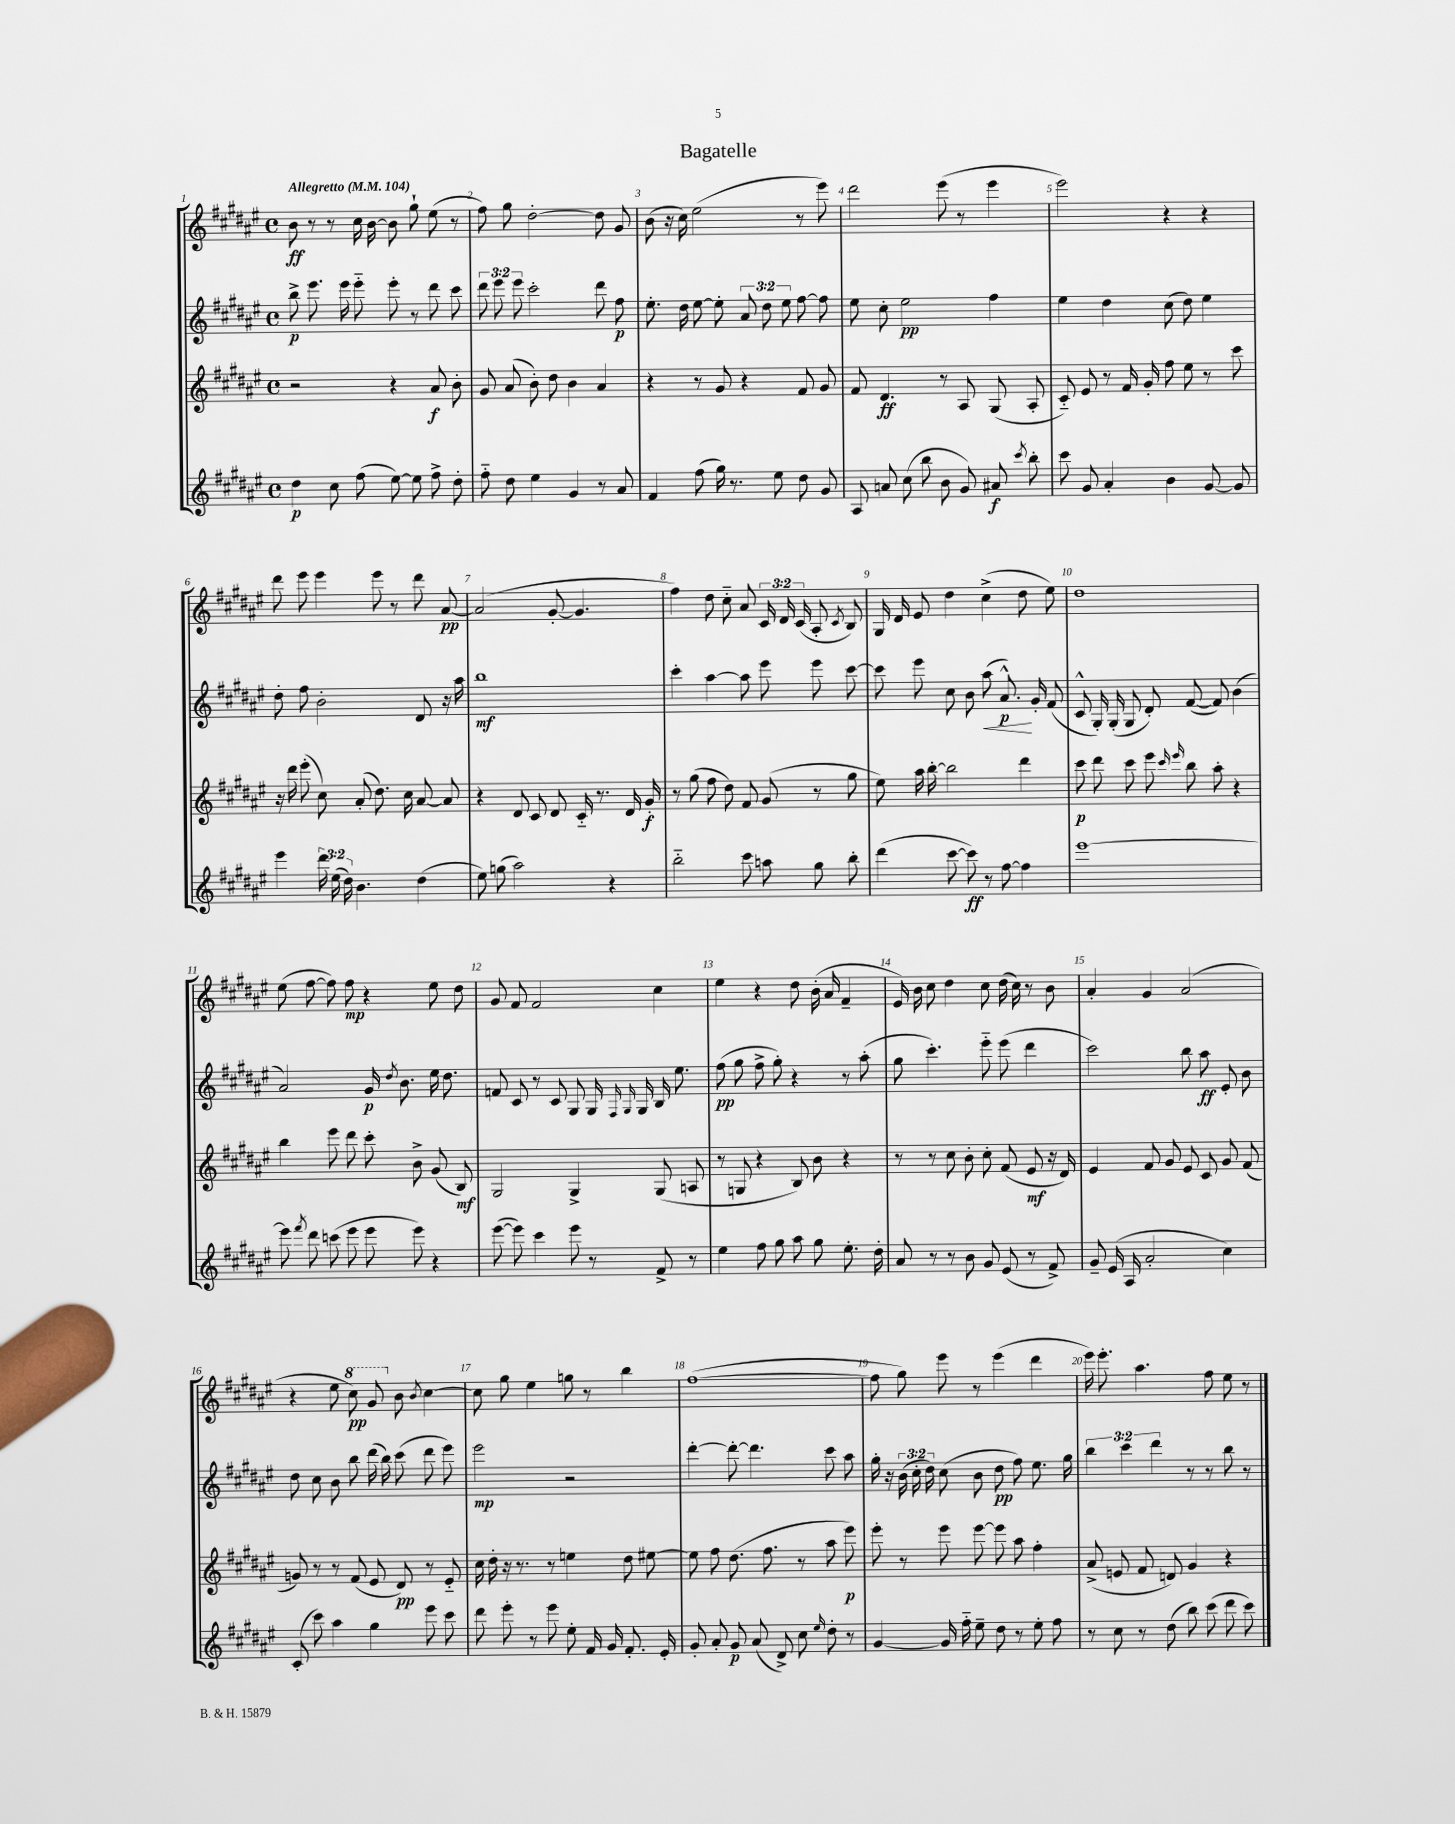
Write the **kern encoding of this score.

**kern	**dynam	**kern	**dynam	**kern	**dynam	**kern	**dynam
*part4	*part4	*part3	*part3	*part2	*part2	*part1	*part1
*staff4	*staff4	*staff3	*staff3	*staff2	*staff2	*staff1	*staff1
*clefG2	*	*clefG2	*	*clefG2	*	*clefG2	*
*k[f#c#g#d#a#e#]	*	*k[f#c#g#d#a#e#]	*	*k[f#c#g#d#a#e#]	*	*k[f#c#g#d#a#e#]	*
*M4/4	*	*M4/4	*	*M4/4	*	*M4/4	*
*met(c)	*	*met(c)	*	*met(c)	*	*met(c)	*
*MM104	*	*MM104	*	*MM104	*	*MM104	*
=1	=1	=1	=1	=1	=1	=1	=1
!	!	!	!	!	!	!LO:TX:a:B:t=Allegretto	!
4dd#\	p	2r	.	8bb^\	p	8b\	ff
.	.	.	.	8.eee#\	.	8r	.
8cc#\	.	.	.	.	.	8r	.
.	.	.	.	16eee#\	.	.	.
(8ff#\	.	.	.	8eee#\	.	16cc#\	.
.	.	.	.	.	.	[16b\	.
[8ee#\)	.	4r	.	8eee#'\	.	8b\]	.
8ee#\]	.	.	.	8r	.	8gg#`\	.
8ff#^\	.	8a#/	f	8ddd#\	.	(8ee#\	.
8dd#'\	.	8b'\	.	8ccc#\	.	8r	.
=2	=2	=2	=2	=2	=2	=2	=2
8ff#\	.	8g#/	.	12ddd#\	.	8ff#\)	.
.	.	.	.	12eee#\	.	.	.
8dd#\	.	(8a#/	.	.	.	8gg#\	.
.	.	.	.	12eee#\	.	.	.
4ee#\	.	8b'\)	.	2ccc#'\	.	[2dd#'\	.
.	.	8dd#\	.	.	.	.	.
4g#/	.	4b\	.	.	.	.	.
8r	.	4a#/	.	8ddd#\	.	8dd#\]	.
8a#/	.	.	.	8ff#\	p	8g#/	.
=3	=3	=3	=3	=3	=3	=3	=3
4f#/	.	4r	.	8.ee#'\	.	(8b\	.
.	.	.	.	.	.	16r	.
.	.	.	.	16dd#\	.	16cc#\)	.
(8ff#\	.	8r	.	[8ee#\	.	(2ee#\	.
16gg#\)	.	8g#/	.	8ee#'\]	.	.	.
8.r	.	.	.	.	.	.	.
.	.	4r	.	12a#/	.	.	.
.	.	.	.	12dd#\	.	.	.
8ee#\	.	.	.	.	.	.	.
.	.	.	.	12ee#\	.	.	.
8dd#\	.	8f#/	.	[8ff#\	.	8r	.
8g#/	.	8g#/	.	8ff#\]	.	8eee#\)	.
=4	=4	=4	=4	=4	=4	=4	=4
8A#/	.	8f#/	.	8ee#\	.	2ddd#\	.
8an/	.	4.d#/	ff	8cc#'\	.	.	.
(8cc#\	.	.	.	2ee#\	pp	.	.
8bb\	.	.	.	.	.	.	.
8b\	.	8r	.	.	.	(8eee#\	.
8g#/)	.	8A#/	.	.	.	8r	.
8a#X/	f	(8G#/	.	4ff#\	.	4eee#\	.
8qccc#/	.	.	.	.	.	.	.
8bb'\	.	8A#'/	.	.	.	.	.
=5	=5	=5	=5	=5	=5	=5	=5
8ccc#\	.	8c#/)	.	4ee#\	.	2eee#\)	.
8g#/	.	8e#/	.	.	.	.	.
4a#'/	.	8r	.	4dd#\	.	.	.
.	.	16f#/	.	.	.	.	.
.	.	16g#'/	.	.	.	.	.
4b\	.	8ff#\	.	(8cc#\	.	4r	.
.	.	8ee#\	.	8dd#\)	.	.	.
[8g#/	.	8r	.	4ee#\	.	4r	.
8g#/]	.	8ccc#\	.	.	.	.	.
!!LO:LB:g=z
=6	=6	=6	=6	=6	=6	=6	=6
4eee#\	.	16r	.	8dd#'\	.	8ddd#\	.
.	.	16ddd#\	.	.	.	.	.
.	.	(8eee#'\	.	8ff#\	.	8eee#\	.
24ddd#\	.	8cc#\)	.	2b'\	.	4eee#\	.
(24ee#\	.	.	.	.	.	.	.
24dd#\)	.	.	.	.	.	.	.
4.b\	.	(8a#'/	.	.	.	.	.
.	.	8.dd#\)	.	.	.	8eee#\	.
.	.	.	.	.	.	8r	.
.	.	16cc#\	.	.	.	.	.
(4dd#\	.	[8a#/	.	8d#/	.	8ddd#\	.
.	.	8a#/]	.	16r	.	[8a#/	pp
.	.	.	.	16aa#\	.	.	.
=7	=7	=7	=7	=7	=7	=7	=7
8ee#\)	.	4r	.	1bb	mf	(2a#/]	.
(8ggn\	.	.	.	.	.	.	.
2aa#\)	.	8d#/	.	.	.	.	.
.	.	8c#/	.	.	.	.	.
.	.	8d#/	.	.	.	[8g#'/	.
.	.	16c#/	.	.	.	4.g#/]	.
.	.	8.r	.	.	.	.	.
4r	.	.	.	.	.	.	.
.	.	16d#/	.	.	.	.	.
.	.	16g#'/	f	.	.	.	.
=8	=8	=8	=8	=8	=8	=8	=8
2bb\	.	8r	.	4ccc#'\	.	4ff#\)	.
.	.	(8gg#\	.	.	.	.	.
.	.	8ff#\	.	[4aa#\	.	8dd#\	.
.	.	8dd#\)	.	.	.	8cc#\	.
8ccc#\	.	8f#/	.	8aa#\]	.	8a#/	.
8aan\	.	(8g#/	.	8eee#\	.	24c#/	.
.	.	.	.	.	.	24d#/	.
.	.	.	.	.	.	(24c#/	.
8gg#\	.	8r	.	8eee#\	.	8A#'/	.
.	.	.	.	.	.	8qc#/	.
8bb'\	.	8gg#\	.	[8ccc#\	.	8B/)	.
=9	=9	=9	=9	=9	=9	=9	=9
(4ddd#\	.	8ee#\)	.	8ccc#\]	.	16G#/	.
.	.	.	.	.	.	16d#/	.
.	.	16aa#\	.	8eee#\	.	8e#/	.
.	.	[16bb'\	.	.	.	.	.
[8ccc#\	.	2bb\]	.	8cc#\	.	4dd#\	.
8ccc#\])	ff	.	.	8b\	.	.	.
!	!	!	!	!	!LO:HP:b	!	!
8r	.	.	.	(8aa#\	<	(4cc#^\	.
[8ff#\	.	.	.	8.a#^^/)	p	.	.
4ff#\]	.	4ddd#\	.	.	.	8dd#\	.
.	.	.	.	16g#'/	[	.	.
.	.	.	.	(8f#/	.	8ee#\)	.
=10	=10	=10	=10	=10	=10	=10	=10
[1eee#	.	8ccc#\	p	8c#^^/	.	1dd#	.
.	.	8ddd#\	.	16G#'/)	.	.	.
.	.	.	.	(16G#'/	.	.	.
.	.	8ccc#\	.	8G#/	.	.	.
.	.	8eee#\	.	8d#'/)	.	.	.
.	.	16qqccc#/	.	.	.	.	.
.	.	16qqeee#/	.	.	.	.	.
.	.	8bb\	.	([8f#/	.	.	.
.	.	8aa#'\	.	8f#/])	.	.	.
.	.	4r	.	(4b\	.	.	.
!!LO:LB:g=z
=11	=11	=11	=11	=11	=11	=11	=11
8eee#\]	.	4bb\	.	2a#/)	.	(8ee#\	.
8qfff#/	.	.	.	.	.	.	.
8ddd#\	.	.	.	.	.	[8ff#\	.
(8cccn\	.	8eee#\	.	.	.	8ff#\])	.
8eee#\	.	8ddd#\	.	.	.	8ff#\	mp
8eee#\	.	8ccc#'\	.	16g#/	p	4r	.
.	.	.	.	8qdd#/	.	.	.
.	.	.	.	8.b\	.	.	.
8eee#\)	.	8b^\	.	.	.	.	.
4r	.	(8g#/	.	16ee#\	.	8ee#\	.
.	.	.	.	8.dd#\	.	.	.
.	.	8B/)	mf	.	.	8dd#\	.
=12	=12	=12	=12	=12	=12	=12	=12
([8eee#\	.	2G#/	.	8fn/	.	8g#/	.
8eee#\])	.	.	.	8c#/	.	8f#/	.
4ccc#\	.	.	.	8r	.	2f#/	.
.	.	.	.	8c#/	.	.	.
8eee#\	.	4G#^/	.	8G#/	.	.	.
8r	.	.	.	16G#/	.	.	.
.	.	.	.	16qqF#/	.	.	.
.	.	.	.	16qqG#/	.	.	.
.	.	.	.	16G#/	.	.	.
8f#^/	.	(8G#/	.	16B/	.	4cc#\	.
.	.	.	.	8.ee#\	.	.	.
8r	.	8An/	.	.	.	.	.
=13	=13	=13	=13	=13	=13	=13	=13
4ee#\	.	8r	.	(8ff#\	pp	4ee#\	.
.	.	8Gn/	.	8gg#\	.	.	.
8ff#\	.	4r	.	8ff#^\	.	4r	.
8gg#\	.	.	.	8gg#'\)	.	.	.
8aa#\	.	8B/)	.	4r	.	8dd#\	.
8gg#\	.	8b\	.	.	.	(16b'\	.
.	.	.	.	.	.	16a#/	.
8.ee#'\	.	4r	.	8r	.	4f#~/	.
.	.	.	.	(8aa#'\	.	.	.
16dd#'\	.	.	.	.	.	.	.
=14	=14	=14	=14	=14	=14	=14	=14
8a#/	.	8r	.	8gg#\	.	16e#/)	.
.	.	.	.	.	.	16b\	.
8r	.	8r	.	4.ccc#'\)	.	8cc#\	.
8r	.	8cc#\	.	.	.	4dd#\	.
8b\	.	8b'\	.	.	.	.	.
8g#/	.	8cc#'\	.	8eee#\	.	8cc#\	.
(8e#/	.	(8f#/	.	(8eee#\	.	(16dd#\	.
.	.	.	.	.	.	16cc#\)	.
8r	.	8e#/	mf	4ddd#\	.	8r	.
8f#^/)	.	16r	.	.	.	8b\	.
.	.	16d#/)	.	.	.	.	.
=15	=15	=15	=15	=15	=15	=15	=15
8g#~/	.	4e#/	.	2ccc#\)	.	4a#'/	.
(16e#/	.	.	.	.	.	.	.
16A#/	.	.	.	.	.	.	.
2a#'/	.	8f#/	.	.	.	4g#/	.
.	.	8g#/	.	.	.	.	.
.	.	8e#/	.	8bb\	.	(2a#/	.
.	.	8c#/	.	8aa#\	ff	.	.
4cc#\)	.	8g#/	.	8e#'/	.	.	.
.	.	(8f#/	.	8b\	.	.	.
!!LO:LB:g=z
=16	=16	=16	=16	=16	=16	=16	=16
(8c#'/	.	8gn/)	.	8dd#\	.	4r	.
8ccc#\)	.	8r	.	8cc#\	.	.	.
4aa#\	.	8r	.	8b\	.	8ee#\	.
*	*	*	*	*	*	*8va	*
.	.	(8f#/	.	8bb\	.	8ccc#\)	pp
4gg#\	.	8e#/	.	(16ddd#\	.	8gg#/	.
.	.	.	.	16bb\)	.	.	.
*	*	*	*	*	*	*X8va	*
.	.	8d#/)	pp	(8ccc#\	.	8b\	.
.	.	.	.	.	.	8qb/	.
8eee#\	.	8r	.	8ddd#\	.	[4cc#\	.
8ccc#\	.	8e#/	.	8eee#\)	.	.	.
=17	=17	=17	=17	=17	=17	=17	=17
8ddd#\	.	16cc#\	.	2eee#\	mp	8cc#\]	.
.	.	16dd#'\	.	.	.	.	.
8eee#'\	.	16r	.	.	.	8gg#\	.
.	.	8.r	.	.	.	.	.
8r	.	.	.	.	.	4ee#\	.
8eee#\	.	8r	.	.	.	.	.
8ee#'\	.	4een\	.	2r	.	8ggn\	.
16f#/	.	.	.	.	.	8r	.
16g#/	.	.	.	.	.	.	.
8.f#'/	.	8dd#\	.	.	.	4bb\	.
.	.	[8ee#X\	.	.	.	.	.
16e#'/	.	.	.	.	.	.	.
=18	=18	=18	=18	=18	=18	=18	=18
8g#'/	.	8ee#\]	.	[4ddd#'\	.	([1ff#	.
8a#'/	.	8ff#\	.	.	.	.	.
8g#/	p	(8.dd#\	.	8ddd#'\_	.	.	.
(8a#/	.	.	.	4.ddd#\]	.	.	.
.	.	8.ff#\	.	.	.	.	.
8d#^/)	.	.	.	.	.	.	.
8cc#\	.	8r	.	.	.	.	.
16qqee#/	.	.	.	.	.	.	.
8dd#'\	.	8aa#\	.	8ccc#\	.	.	.
8r	.	8eee#\)	p	8aa#\	.	.	.
=19	=19	=19	=19	=19	=19	=19	=19
[4g#/	.	8eee#'\	.	16gg#'\	.	8ff#\]	.
.	.	.	.	16r	.	.	.
.	.	8r	.	(24b\	.	8gg#\)	.
.	.	.	.	24cc#'\	.	.	.
.	.	.	.	24dd#\)	.	.	.
16g#/]	.	8eee#\	.	(8cc#\	.	8eee#\	.
16ff#\	.	.	.	.	.	.	.
8ee#~\	.	[8eee#\	.	8b\	.	8r	.
8dd#\	.	8eee#\]	.	8dd#\	pp	(4eee#\	.
8r	.	8aa#\	.	8ff#\)	.	.	.
8ee#'\	.	4ff#'\	.	8.ee#\	.	4ddd#\	.
8ff#\	.	.	.	.	.	.	.
.	.	.	.	16gg#\	.	.	.
=20	=20	=20	=20	=20	=20	=20	=20
8r	.	(8a#^/	.	6bb\	.	16eee#\)	.
.	.	.	.	.	.	8.eee#'\	.
8cc#\	.	8en/	.	.	.	.	.
.	.	.	.	6ccc#\	.	.	.
8r	.	8f#/	.	.	.	4.aa#\	.
.	.	.	.	6ddd#\	.	.	.
(8dd#\	.	8dn/)	.	.	.	.	.
8bb\)	.	4g#/	.	8r	.	.	.
(8ccc#\	.	.	.	8r	.	8ff#\	.
8ddd#\	.	4r	.	8bb\	.	8ee#\	.
8ccc#\)	.	.	.	8r	.	8r	.
==	==	==	==	==	==	==	==
*-	*-	*-	*-	*-	*-	*-	*-
